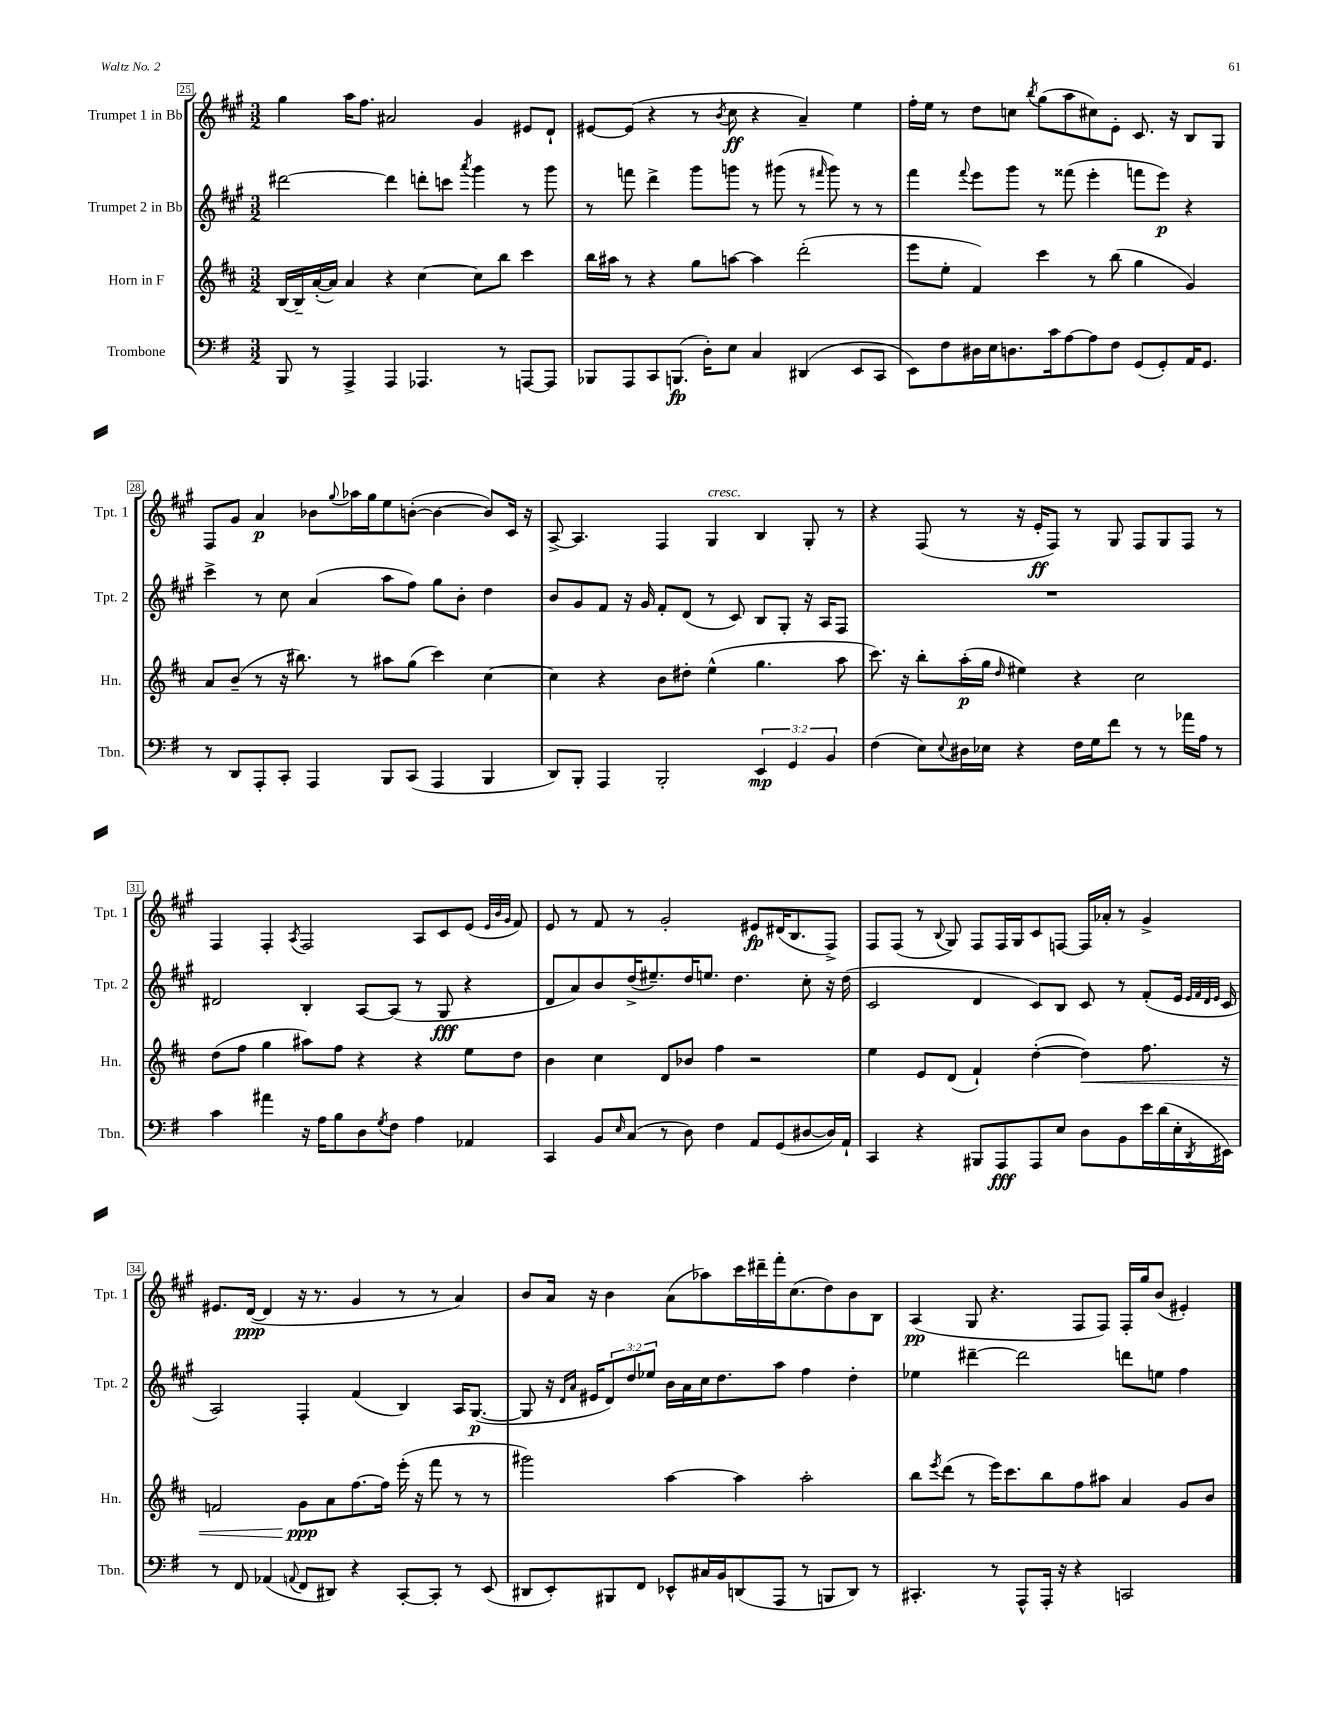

**kern	**dynam	**kern	**dynam	**kern	**dynam	**kern	**dynam
*part4	*part4	*part3	*part3	*part2	*part2	*part1	*part1
*staff4	*staff4	*staff3	*staff3	*staff2	*staff2	*staff1	*staff1
*I"Trombone	*	*I"Horn in F	*	*I"Trumpet 2 in Bb	*	*I"Trumpet 1 in Bb	*
*I'Tbn.	*	*I'Hn.	*	*I'Tpt. 2	*	*I'Tpt. 1	*
*clefF4	*	*clefG2	*	*clefG2	*	*clefG2	*
*k[f#]	*	*k[f#c#]	*	*k[f#c#g#]	*	*k[f#c#g#]	*
*M3/2	*	*M3/2	*	*M3/2	*	*M3/2	*
=25	=25	=25	=25	=25	=25	=25	=25
8BBB/	.	[16B/LL	.	[2ddd#X\	.	4gg#\	.
.	.	16B~/]	.	.	.	.	.
8r	.	([16a'/	.	.	.	.	.
.	.	16a/JJ])	.	.	.	.	.
4AAA^/	.	4a/	.	.	.	16aa\KL	.
.	.	.	.	.	.	8.ff#\J	.
4AAA/	.	4r	.	4ddd#\]	.	2a#X/	.
4.AAA-X/	.	[4cc#\	.	8dddn'\L	.	.	.
.	.	.	.	8cccn\J	.	.	.
.	.	.	.	8qaaa/	.	.	.
.	.	8cc#\L]	.	4ggg#\	.	4g#/	.
8r	.	8bb\J	.	.	.	.	.
[8AAAn/L	.	4ccc#\	.	8r	.	8e#X/L	.
8AAA/J]	.	.	.	8ggg#\	.	8d`/J	.
=26	=26	=26	=26	=26	=26	=26	=26
8BBB-X/L	.	16bb\LL	.	8r	.	[8e#X/L	.
.	.	16aa#X\JJ	.	.	.	.	.
8AAA/	.	8r	.	8fffn\	.	(8e#/J]	.
8CC/	.	4r	.	4ddd^\	.	4r	.
(8.BBBn/J	fp	.	.	.	.	.	.
.	.	8gg\L	.	8ggg#\L	.	8r	.
16D'\KL)	.	.	.	.	.	.	.
.	.	.	.	.	.	8qb/	.
8E\J	.	[8aan\J	.	8gggn\J	.	8cc#\	ff
4C/	.	4aa\]	.	8r	.	4r	.
.	.	.	.	(8ggg#X\	.	.	.
(4DD#X/	.	(2ddd'\	.	8r	.	4a~/)	.
.	.	.	.	16qqfff#X/	.	.	.
.	.	.	.	8ggg#\)	.	.	.
8EE/L	.	.	.	8r	.	4ee\	.
8CC/J	.	.	.	8r	.	.	.
=27	=27	=27	=27	=27	=27	=27	=27
8EE\L)	.	8eee\L	.	4fff#\	.	16ff#'\LL	.
.	.	.	.	.	.	16ee\JJ	.
8F#\	.	8ee'\J	.	.	.	8r	.
.	.	.	.	8qqfff#/	.	.	.
16D#X\L	.	4f#/)	.	8eee\L	.	8dd\L	.
16E\J	.	.	.	.	.	.	.
8.Dn\	.	.	.	8ggg#\J	.	8ccn\J	.
.	.	.	.	.	.	8qbb/	.
.	.	4ccc#\	.	8r	.	(8gg#\L	.
16c\k	.	.	.	.	.	.	.
[8A\	.	.	.	(8fff##X\	.	8aa\	.
8A\]	.	8r	.	4eee'\	.	8cc#X\)	.
8F#\J	.	(8bb\	.	.	.	8e'\J	.
(8GG/L	.	4gg\	.	8fffn\L	.	8.c#/	.
8GG'/)	.	.	.	8eee\J)	p	.	.
.	.	.	.	.	.	16r	.
16AA/K	.	4g/)	.	4r	.	8B/L	.
8.GG/J	.	.	.	.	.	.	.
.	.	.	.	.	.	8G#/J	.
!!LO:LB:g=z
=28	=28	=28	=28	=28	=28	=28	=28
8r	.	8a/L	.	4ccc#^\	.	8F#/L	.
8DD/L	.	(8b~/J	.	.	.	8g#/J	.
8AAA'/	.	8r	.	8r	.	4a/	p
8CC'/J	.	16r	.	8cc#\	.	.	.
.	.	8.bb#X\)	.	.	.	.	.
4AAA/	.	.	.	(4a/	.	8b-X\L	.
.	.	.	.	.	.	8qqgg#/	.
.	.	8r	.	.	.	16aa-X\L	.
.	.	.	.	.	.	16gg#\J	.
8BBB/L	.	8aa#X\L	.	8aa\L	.	8ee\	.
(8CC/J	.	(8gg\J	.	8ff#\J)	.	([8bn'\J	.
4AAA/	.	4ccc#\)	.	8gg#\L	.	4b\_	.
.	.	.	.	8b'\J	.	.	.
4BBB/	.	[4cc#\	.	4dd\	.	8b/L])	.
.	.	.	.	.	.	16c#/Jk	.
.	.	.	.	.	.	16r	.
=29	=29	=29	=29	=29	=29	=29	=29
8DD/L)	.	4cc#\]	.	8b/L	.	[8A^/	.
8BBB'/J	.	.	.	8g#/	.	4.A/]	.
4AAA/	.	4r	.	8f#/J	.	.	.
.	.	.	.	16r	.	.	.
.	.	.	.	16g#/	.	.	.
2BBB'/	.	8b\L	.	8f#'/L	.	4F#/	.
.	.	8dd#X'\J	.	(8d/J	.	.	.
!	!	!	!	!	!	!LO:TX:a:i:t=cresc.	!
.	.	(4ee^^\	.	8r	.	4G#/	.
.	.	.	.	8c#/)	.	.	.
6EE/	mp	4.gg\	.	8B/L	.	4B/	.
.	.	.	.	8G#'/J	.	.	.
6GG/	.	.	.	.	.	.	.
.	.	.	.	16r	.	8G#'/	.
.	.	.	.	16A/KL	.	.	.
6BB/	.	.	.	.	.	.	.
.	.	8aa\	.	8F#/J	.	8r	.
=30	=30	=30	=30	=30	=30	=30	=30
(4F#\	.	8.ccc#\)	.	1.r	.	4r	.
.	.	16r	.	.	.	.	.
8E\L)	.	8bb'\L	.	.	.	(8F#/	.
8qqE/	.	.	.	.	.	.	.
16D#X\L	.	(16aa'\L	p	.	.	8r	.
16E-X\JJ	.	16gg\JJ	.	.	.	.	.
.	.	16qqdd/	.	.	.	.	.
4r	.	4ee#X\)	.	.	.	16r	.
.	.	.	.	.	.	16e'/KL	ff
.	.	.	.	.	.	8F#/J)	.
16F#\LL	.	4r	.	.	.	8r	.
16G\J	.	.	.	.	.	.	.
8f#\J	.	.	.	.	.	8G#/	.
8r	.	2cc#\	.	.	.	8F#/L	.
8r	.	.	.	.	.	8G#/	.
16a-X\LL	.	.	.	.	.	8F#/J	.
16A\JJ	.	.	.	.	.	.	.
8r	.	.	.	.	.	8r	.
!!LO:LB:g=z
=31	=31	=31	=31	=31	=31	=31	=31
4c\	.	(8dd\L	.	2d#X/	.	4F#/	.
.	.	8ff#\J	.	.	.	.	.
4a#X\	.	4gg\	.	.	.	4F#'/	.
.	.	.	.	.	.	8qA/	.
16r	.	8aa#X\L)	.	4B'/	.	2F#/	.
16A\KL	.	.	.	.	.	.	.
8B\	.	8ff#\J	.	.	.	.	.
8D\	.	4r	.	[8A/L	.	.	.
8qG/	.	.	.	.	.	.	.
8F#\J	.	.	.	(8A/J]	.	.	.
4A\	.	4r	.	8r	.	8A/L	.
.	.	.	.	8G#/	fff	8c#/	.
4AA-X/	.	8ee\L	.	4r	.	(8e/J	.
.	.	.	.	.	.	32qqe/LLL	.
.	.	.	.	.	.	32qqb/	.
.	.	.	.	.	.	32qqg#/JJJ	.
.	.	8dd\J	.	.	.	8f#/)	.
=32	=32	=32	=32	=32	=32	=32	=32
4CC/	.	4b\	.	8d/L	.	8e/	.
.	.	.	.	8a/)	.	8r	.
8BB/L	.	4cc#\	.	8b/	.	8f#/	.
16qqE/	.	.	.	.	.	.	.
(8C/J	.	.	.	(16dd^/K	.	8r	.
.	.	.	.	8.ee#X~/)	.	.	.
8r	.	8d/L	.	.	.	2g#'/	.
8D\)	.	8b-X/J	.	16dd/K	.	.	.
.	.	.	.	8.een/J	.	.	.
4F#\	.	4ff#\	.	.	.	.	.
.	.	.	.	4.dd\	.	.	.
8AA/L	.	2r	.	.	.	8e#X/L	fp
(8GG/	.	.	.	.	.	(16d#X/K	.
.	.	.	.	.	.	8.B/	.
[8D#X/	.	.	.	8cc#'\	.	.	.
16D#/L])	.	.	.	16r	.	8F#^/J)	.
16AA`/JJ	.	.	.	(16dd\	.	.	.
=33	=33	=33	=33	=33	=33	=33	=33
4CC/	.	4ee\	.	2c#/	.	8F#/L	.
.	.	.	.	.	.	(8F#/J	.
4r	.	8e/L	.	.	.	8r	.
.	.	.	.	.	.	8qqB/	.
.	.	(8d/J	.	.	.	8G#/)	.
8BBB#X/L	.	4f#`/)	.	4d/	.	8F#/L	.
8AAA/	fff	.	.	.	.	16F#/L	.
.	.	.	.	.	.	16G#/J	.
8AAA/	.	([4dd'\	.	8c#/L)	.	8c#/	.
8E/J	.	.	.	8B/J	.	[8Fn/J	.
!	!	!	!LO:HP:b	!	!	!	!
8D\L	.	4dd\])	<	8c#/	.	16F/LL]	.
.	.	.	.	.	.	16a-X'/JJ	.
8BB\	.	.	.	8r	.	8r	.
16e\L	.	8.ff#\	.	(8f#'/L	.	4g#^/	.
(16d\	.	.	.	.	.	.	.
16E'\	.	.	.	16e/Jk	.	.	.
.	.	.	.	32qqe/LLL	.	.	.
.	.	.	.	32qqf#/	.	.	.
.	.	.	.	32qqd/	.	.	.
8qDD/	.	.	.	32qqe/JJJ	.	.	.
16EE#X\JJ)	.	16r	.	16c#/	.	.	.
!!LO:LB:g=z
=34	=34	=34	=34	=34	=34	=34	=34
8r	.	2fn/	.	2A/)	.	8.e#X/L	.
8FF#/	.	.	.	.	.	.	.
.	.	.	.	.	.	([16d/Jk	ppp
(4AA-X/	.	.	.	.	.	4d/]	.
8qqAAn/	.	.	.	.	.	.	.
8FF#/L	.	8g\L	ppp	4F#'/	.	16r	.
.	.	.	.	.	.	8.r	.
8DD#X/J)	.	8a\	[	.	.	.	.
4r	.	[8.ff#\	.	(4f#/	.	4g#/	.
.	.	16ff#\Jk]	.	.	.	.	.
[8CC'/L	.	(16eee'\	.	4B/)	.	8r	.
.	.	16r	.	.	.	.	.
8CC'/J]	.	8fff#\	.	.	.	8r	.
8r	.	8r	.	16A/KL	.	4a/)	.
.	.	.	.	([8.G#/J	p	.	.
(8EE/	.	8r	.	.	.	.	.
=35	=35	=35	=35	=35	=35	=35	=35
8DD#X/L	.	2ggg#X\)	.	8G#/]	.	8b/L	.
8EE'/)	.	.	.	16r	.	16a/Jk	.
.	.	.	.	16qqd/LL	.	.	.
.	.	.	.	16qqa/JJ	.	.	.
.	.	.	.	16e#X/KL	.	16r	.
8BBB#X/	.	.	.	12d/)	.	4b\	.
.	.	.	.	12dd/	.	.	.
8FF#/J	.	.	.	.	.	.	.
.	.	.	.	12ee-X/J	.	.	.
8EE-X^^/L	.	[4aa\	.	16b\LL	.	(8a\L	.
.	.	.	.	16a\	.	.	.
16C#X/L	.	.	.	16cc#\J	.	8aa-X\)	.
16BB/J	.	.	.	8.dd\	.	.	.
(8DDn/	.	4aa\]	.	.	.	16ccc#\L	.
.	.	.	.	.	.	16ddd#X~\	.
8AAA/J	.	.	.	8aa\J	.	16fff#'\J	.
.	.	.	.	.	.	(8.cc#\	.
8r	.	2aa'\	.	4ff#\	.	.	.
8BBBn/L	.	.	.	.	.	8dd\)	.
8DD/J)	.	.	.	4dd'\	.	8b\	.
8r	.	.	.	.	.	8B\J	.
=36	=36	=36	=36	=36	=36	=36	=36
4.CC#X'/	.	8bb\L	.	4ee-X\	.	(4A/	pp
.	.	8qeee/	.	.	.	.	.
.	.	(8ddd\J	.	.	.	.	.
.	.	8r	.	[4ddd#X~\	.	8G#/	.
8r	.	16eee\KL)	.	.	.	4.r	.
.	.	8.ccc#\	.	.	.	.	.
8AAA^^/L	.	.	.	2ddd#\]	.	.	.
16AAA'/Jk	.	8bb\	.	.	.	.	.
16r	.	.	.	.	.	.	.
4r	.	8ff#\	.	.	.	8F#/L	.
.	.	8aa#X\J	.	.	.	8F#/J)	.
2CCn/	.	4a/	.	8dddn\L	.	16F#'/LL	.
.	.	.	.	.	.	16gg#/J	.
.	.	.	.	8een\J	.	(8b/J	.
.	.	8g/L	.	4ff#\	.	4e#X'/)	.
.	.	8b/J	.	.	.	.	.
==	==	==	==	==	==	==	==
*-	*-	*-	*-	*-	*-	*-	*-
